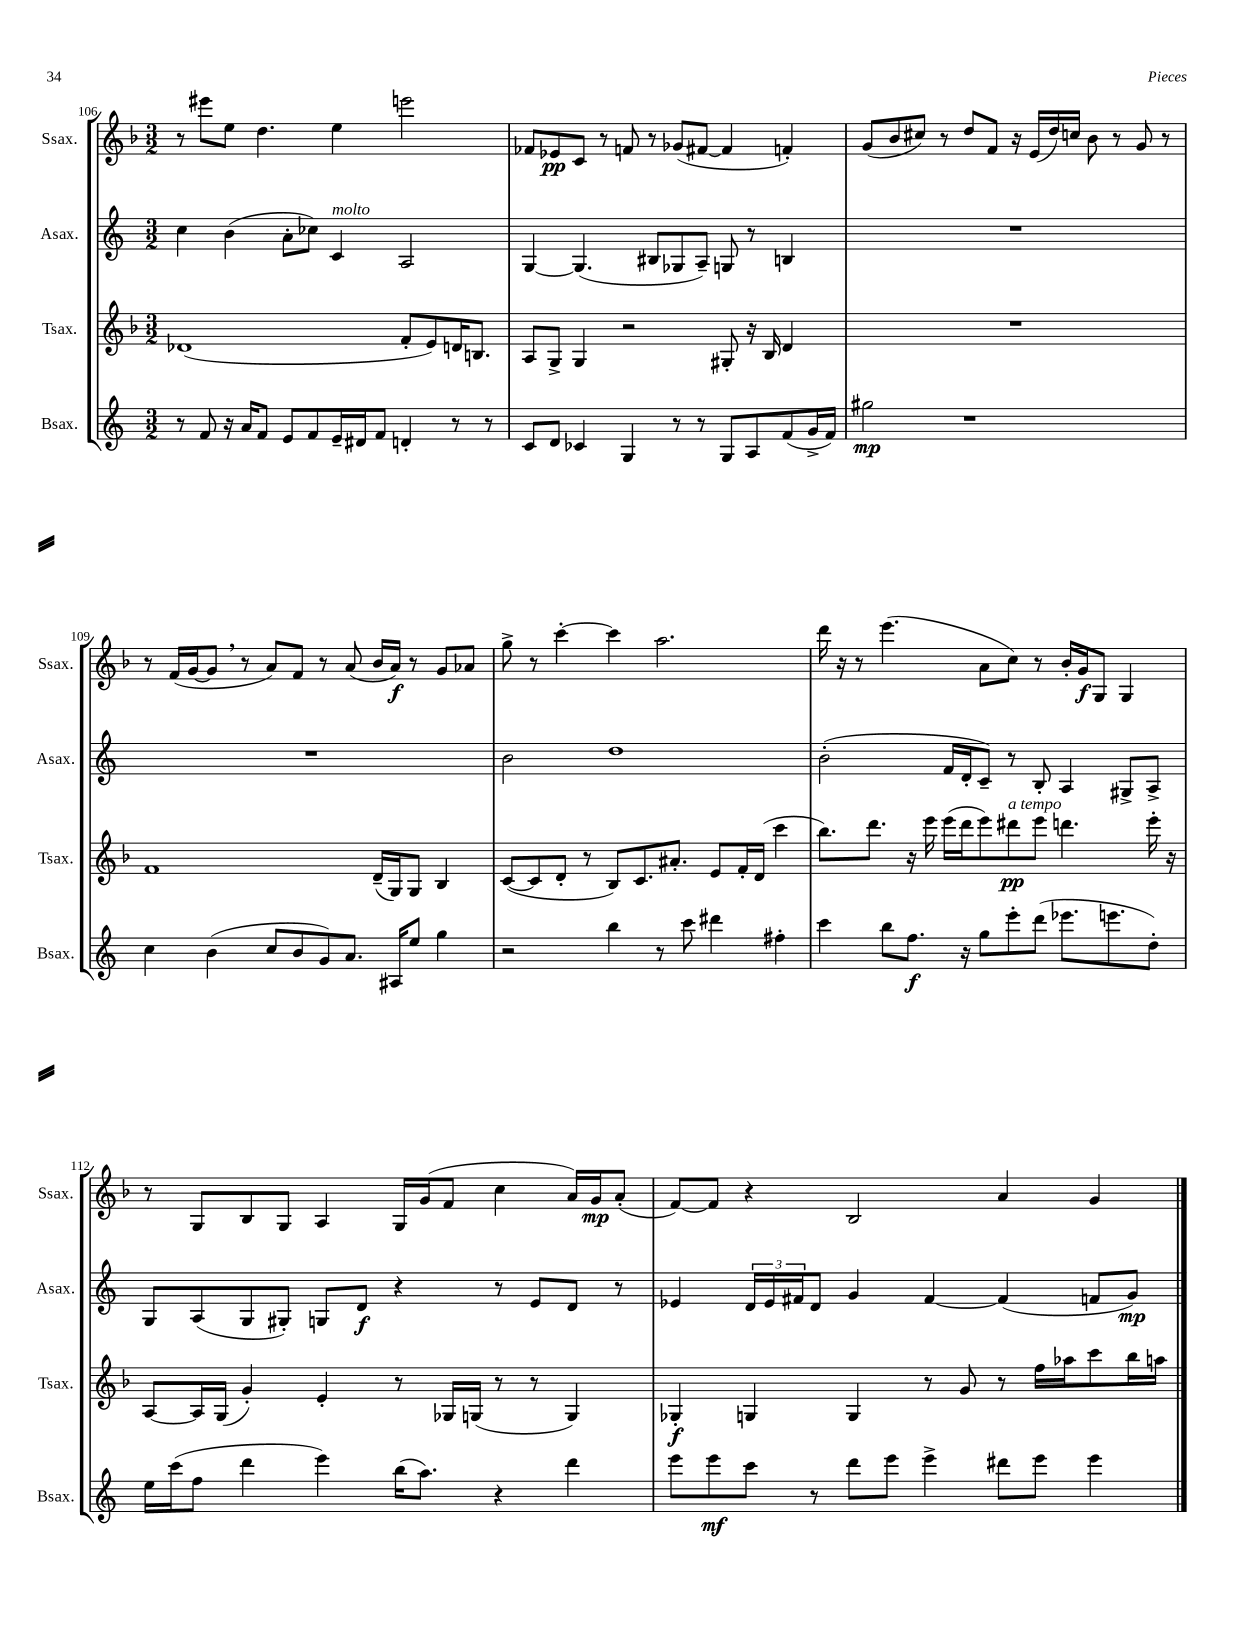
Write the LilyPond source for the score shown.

<<
\new StaffGroup <<
\new Staff = "s0" \with { instrumentName = "Ssax." shortInstrumentName = "Ssax." } {
    \clef treble \key f \major \numericTimeSignature \time 3/2
    r8 eis'''8 e''8 d''4. e''4 e'''2 |
    fes'8 ees'8\pp c'8 r8 f'8 r8 ges'8( fis'8~ fis'4 f'4-.) |
    g'8( bes'8 cis''8) r8 d''8 f'8 r16 e'16( d''16) c''16 bes'8 r8 g'8 r8 |
    r8 f'16( g'16~ g'8 \breathe r8 a'8) f'8 r8 a'8( bes'16 a'16\f) r8 g'8 aes'8 |
    g''8-> r8 c'''4~-. c'''4 a''2. |
    d'''16 r16 r8 e'''4.( a'8 c''8) r8 bes'16-. g'16\f g8 g4 |
    r8 g8 bes8 g8 a4 g16 g'16( f'8 c''4 a'16) g'16\mp a'8-.( |
    f'8~) f'8 r4 bes2 a'4 g'4 \bar "|." |
}
\new Staff = "s1" \with { instrumentName = "Asax." shortInstrumentName = "Asax." } {
    \clef treble \key c \major \numericTimeSignature \time 3/2
    c''4 b'4( a'8-. ces''8) c'4^\markup { \italic "molto" } a2 |
    g4~ g4.( bis8 ges8 a8--) g8 r8 b4 |
    R1. |
    R1. |
    b'2 d''1 |
    b'2-.( f'16 d'16-. c'8--) r8 b8-. a4 gis8-> a8-> |
    g8 a8( g8 gis8-.) g8 d'8\f r4 r8 e'8 d'8 r8 |
    ees'4 \tuplet 3/2 { d'16 ees'16 fis'16 } d'8 g'4 fis'4~ fis'4( f'8 g'8\mp) \bar "|." |
}
\new Staff = "s2" \with { instrumentName = "Tsax." shortInstrumentName = "Tsax." } {
    \clef treble \key f \major \numericTimeSignature \time 3/2
    des'1( f'8-. e'8) d'16 b8. |
    a8 g8-> g4 r2 gis8-. r16 bes16 d'4 |
    R1. |
    f'1 d'16--( g16) g8 bes4 |
    c'8~( c'8 d'8-. r8 bes8) c'8. ais'8.-. e'8 f'16-. d'16( c'''4 |
    bes''8.) d'''8. r16 e'''16 e'''16( d'''16 e'''8) dis'''8\pp^\markup { \italic "a tempo" } e'''8 d'''4. e'''16-. r16 |
    a8~ a16 g16( g'4-.) e'4-. r8 ges16 g16( r8 r8 g4) |
    ges4-.\f g4 g4 r8 g'8 r8 f''16 aes''16 c'''8 bes''16 a''16 \bar "|." |
}
\new Staff = "s3" \with { instrumentName = "Bsax." shortInstrumentName = "Bsax." } {
    \clef treble \key c \major \numericTimeSignature \time 3/2
    r8 f'8 r16 a'16 f'8 e'8 f'8 e'16-- dis'16 f'8 d'4-. r8 r8 |
    c'8 d'8 ces'4 g4 r8 r8 g8 a8 f'8( g'16-> f'16) |
    gis''2\mp r1 |
    c''4 b'4( c''8 b'8 g'8) a'8. ais16 e''8 g''4 |
    r2 b''4 r8 c'''8 dis'''4 fis''4-. |
    c'''4 b''8 f''8.\f r16 g''8 e'''8-. d'''8( ees'''8. e'''8. d''8-.) |
    e''16 c'''16( f''8 d'''4 e'''4) b''16( a''8.) r4 d'''4 |
    e'''8 e'''8\mf c'''8 r8 d'''8 e'''8 e'''4-> dis'''8 e'''8 e'''4 \bar "|." |
}
>>
>>
\layout { \context { \Score currentBarNumber = #106 } }
